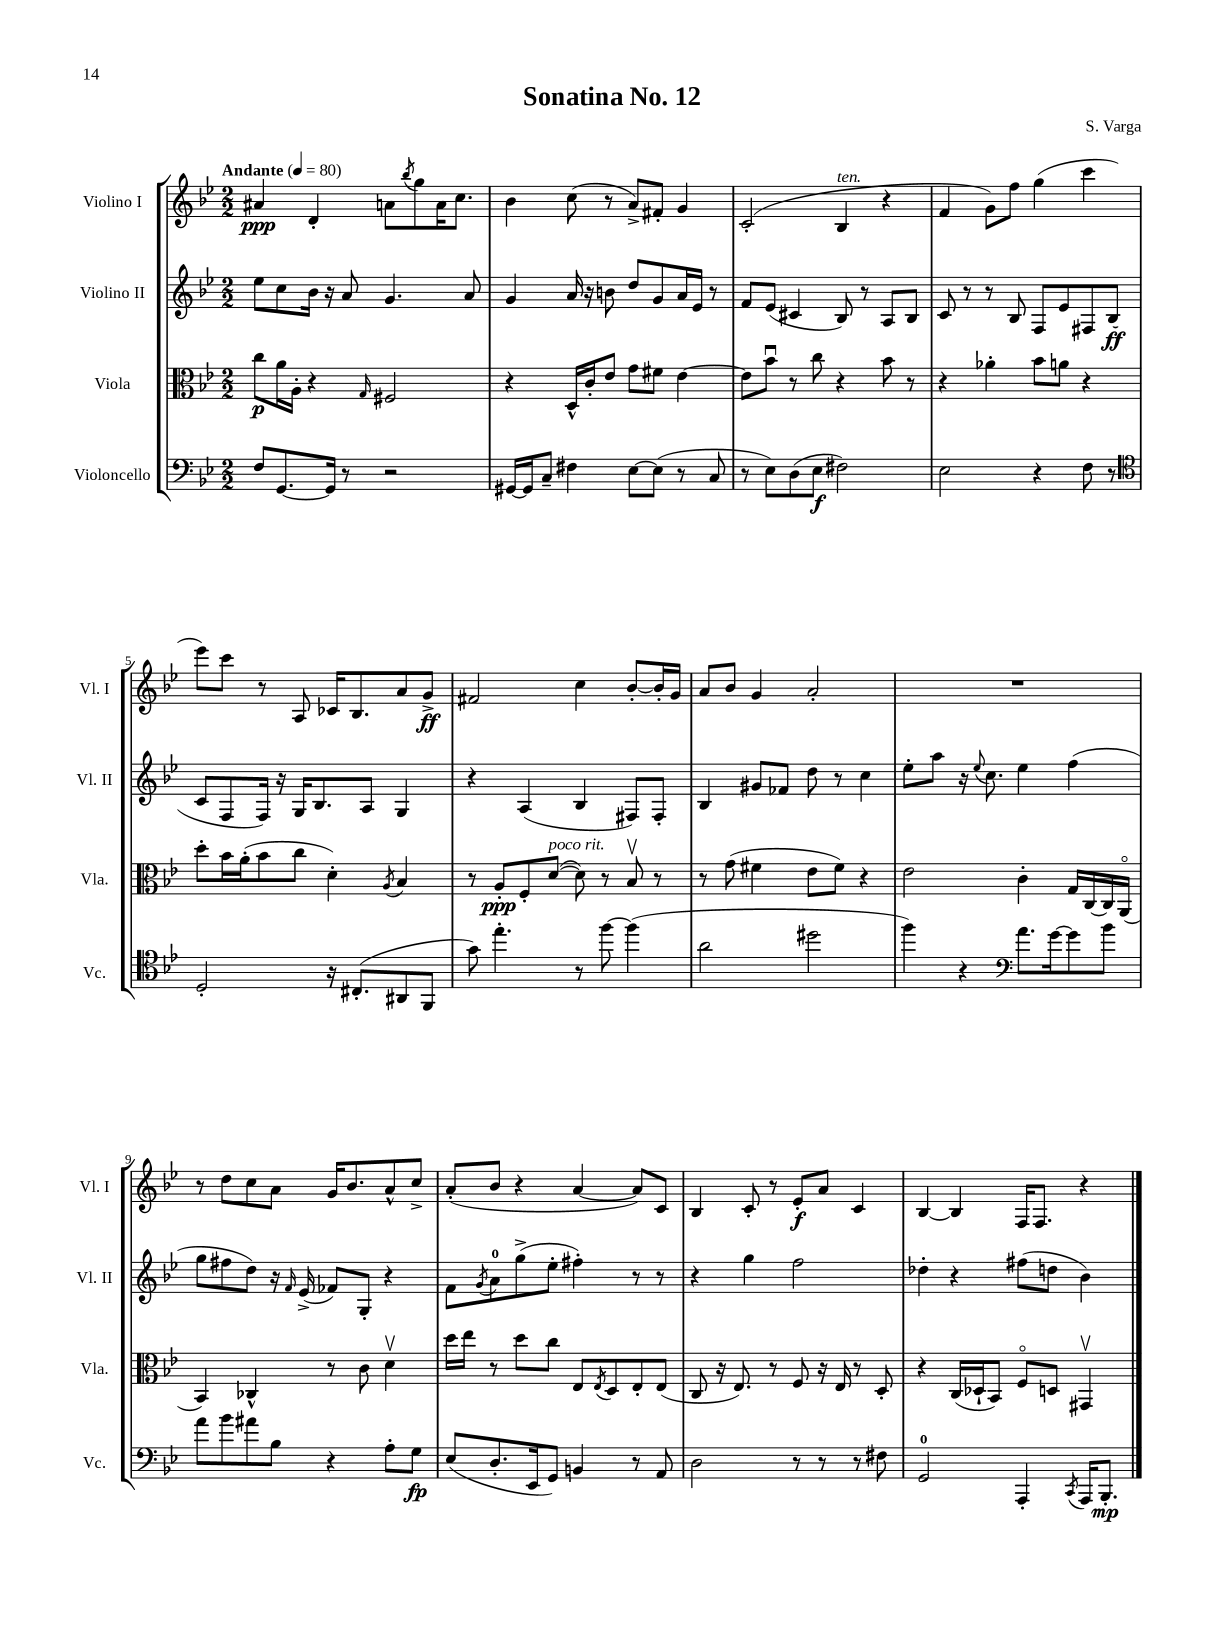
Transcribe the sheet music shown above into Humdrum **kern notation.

**kern	**kern	**kern	**kern
*staff4	*staff3	*staff2	*staff1
*clefF4	*clefC3	*clefG2	*clefG2
*k[b-e-]	*k[b-e-]	*k[b-e-]	*k[b-e-]
*M2/2	*M2/2	*M2/2	*M2/2
*MM80	*MM80	*MM80	*MM80
8F	8cc	8ee-	4a#
[8.GG	16a	8cc	.
.	16A'	.	.
.	4r	16b-	4d'
16GG]	.	16r	.
8r	.	8a	.
.	16qqG	.	.
2r	2F#	4.g	8a
.	.	.	8qbb-
.	.	.	8gg
.	.	.	16a
.	.	.	8.cc
.	.	8a	.
=	=	=	=
[16GG#	4r	4g	4b-
16GG#]	.	.	.
8C~	.	.	.
4F#	16D^^	16a	(8cc
.	16c'	16r	.
.	8e-	8b	8r
[8E-	8g	8dd	8a^)
(8E-]	8f#	8g	8f#'
8r	[4e-	16a	4g
.	.	16e-	.
8C	.	8r	.
=	=	=	=
8r	8e-]	8f	(2c'
8E-)	8b-u	(8e-	.
(8D	8r	4c#	.
8E-	8cc	.	.
2F#)	4r	8B-)	4B-
.	.	8r	.
.	8b-	8A	4r
.	8r	8B-	.
=	=	=	=
2E-	4r	8c	4f
.	.	8r	.
.	4a-'	8r	8g)
.	.	8B-	8ff
4r	8b-	8F	(4gg
.	8a	8e-	.
8F	4r	8F#	4ccc
8r	.	(8B-	.
=	=	=	=
*clefC4	*	*	*
2D'	8dd'	8c	8eee-)
.	16b-	8F	8ccc
.	(16a'	.	.
.	8b-	16F)	8r
.	.	16r	.
.	8cc	16G	8A
.	.	8.B-	.
16r	4d')	.	16c-
(8.C#'	.	.	8.B-
.	.	8A	.
.	8qA	.	.
8AA#	4B-	4G	8a
8FF	.	.	8g^
=	=	=	=
8g)	8r	4r	2f#
4.ee-'	8A'	.	.
.	8F'	(4A	.
.	([8d	.	.
8r	8d])	4B-	4cc
[8ff	8r	.	.
(4ff]	8B-v	8F#)	[8b-'
.	8r	8F#'	16b-']
.	.	.	16g
=	=	=	=
2a	8r	4B-	8a
.	(8g	.	8b-
.	4f#	8g#	4g
.	.	8f-	.
2dd#	8e-	8dd	2a'
.	8f#)	8r	.
.	4r	4cc	.
=	=	=	=
4ff)	2e-	8ee-'	1r
.	.	8aa	.
4r	.	16r	.
.	.	8qqee-	.
.	.	8.cc	.
*clefF4	*	*	*
8.a	4c'	4ee-	.
[16g	.	.	.
8g]	16G	(4ff	.
.	[16C	.	.
8b-	16C]	.	.
.	(16AAo	.	.
=	=	=	=
8a	4BB-)	8gg	8r
8b-	.	8ff#	8dd
8a#	4C-^^	8dd)	8cc
8B-	.	16r	8a
.	.	16qqf	.
.	.	(16e-^	.
4r	8r	8f-)	16g
.	.	.	8.b-
.	8c	8G'	.
8A'	4dv	4r	8a^^
8G	.	.	8cc^
=	=	=	=
(8E-	16dd	8f	(8a'
.	16ee-	.	.
.	.	8qg	.
8.D'	8r	8a	8b-
.	8dd	(8gg^	4r
16EE-	.	.	.
8GG)	8cc	8ee-'	.
4BB	8E-	4ff#')	[4a
.	8qE-	.	.
.	8D	.	.
8r	8E-'	8r	8a])
8AA	(8E-	8r	8c
=	=	=	=
2D	8C	4r	4B-
.	16r	.	.
.	8.E-)	.	.
.	.	4gg	8c'
.	8r	.	8r
8r	8F	2ff	8e-'
8r	16r	.	8a
.	16E-	.	.
8r	8r	.	4c
8F#	8D'	.	.
=	=	=	=
2GG	4r	4dd-'	[4B-
.	(16C	4r	4B-]
.	16D-`	.	.
.	8BB-)	.	.
4AAA'	8Fo	(8ff#	16F
.	.	.	8.F
.	8D	8dd	.
8qCC	.	.	.
16AAA	4GG#v	4b-)	4r
8.BBB-'	.	.	.
==	==	==	==
*-	*-	*-	*-
